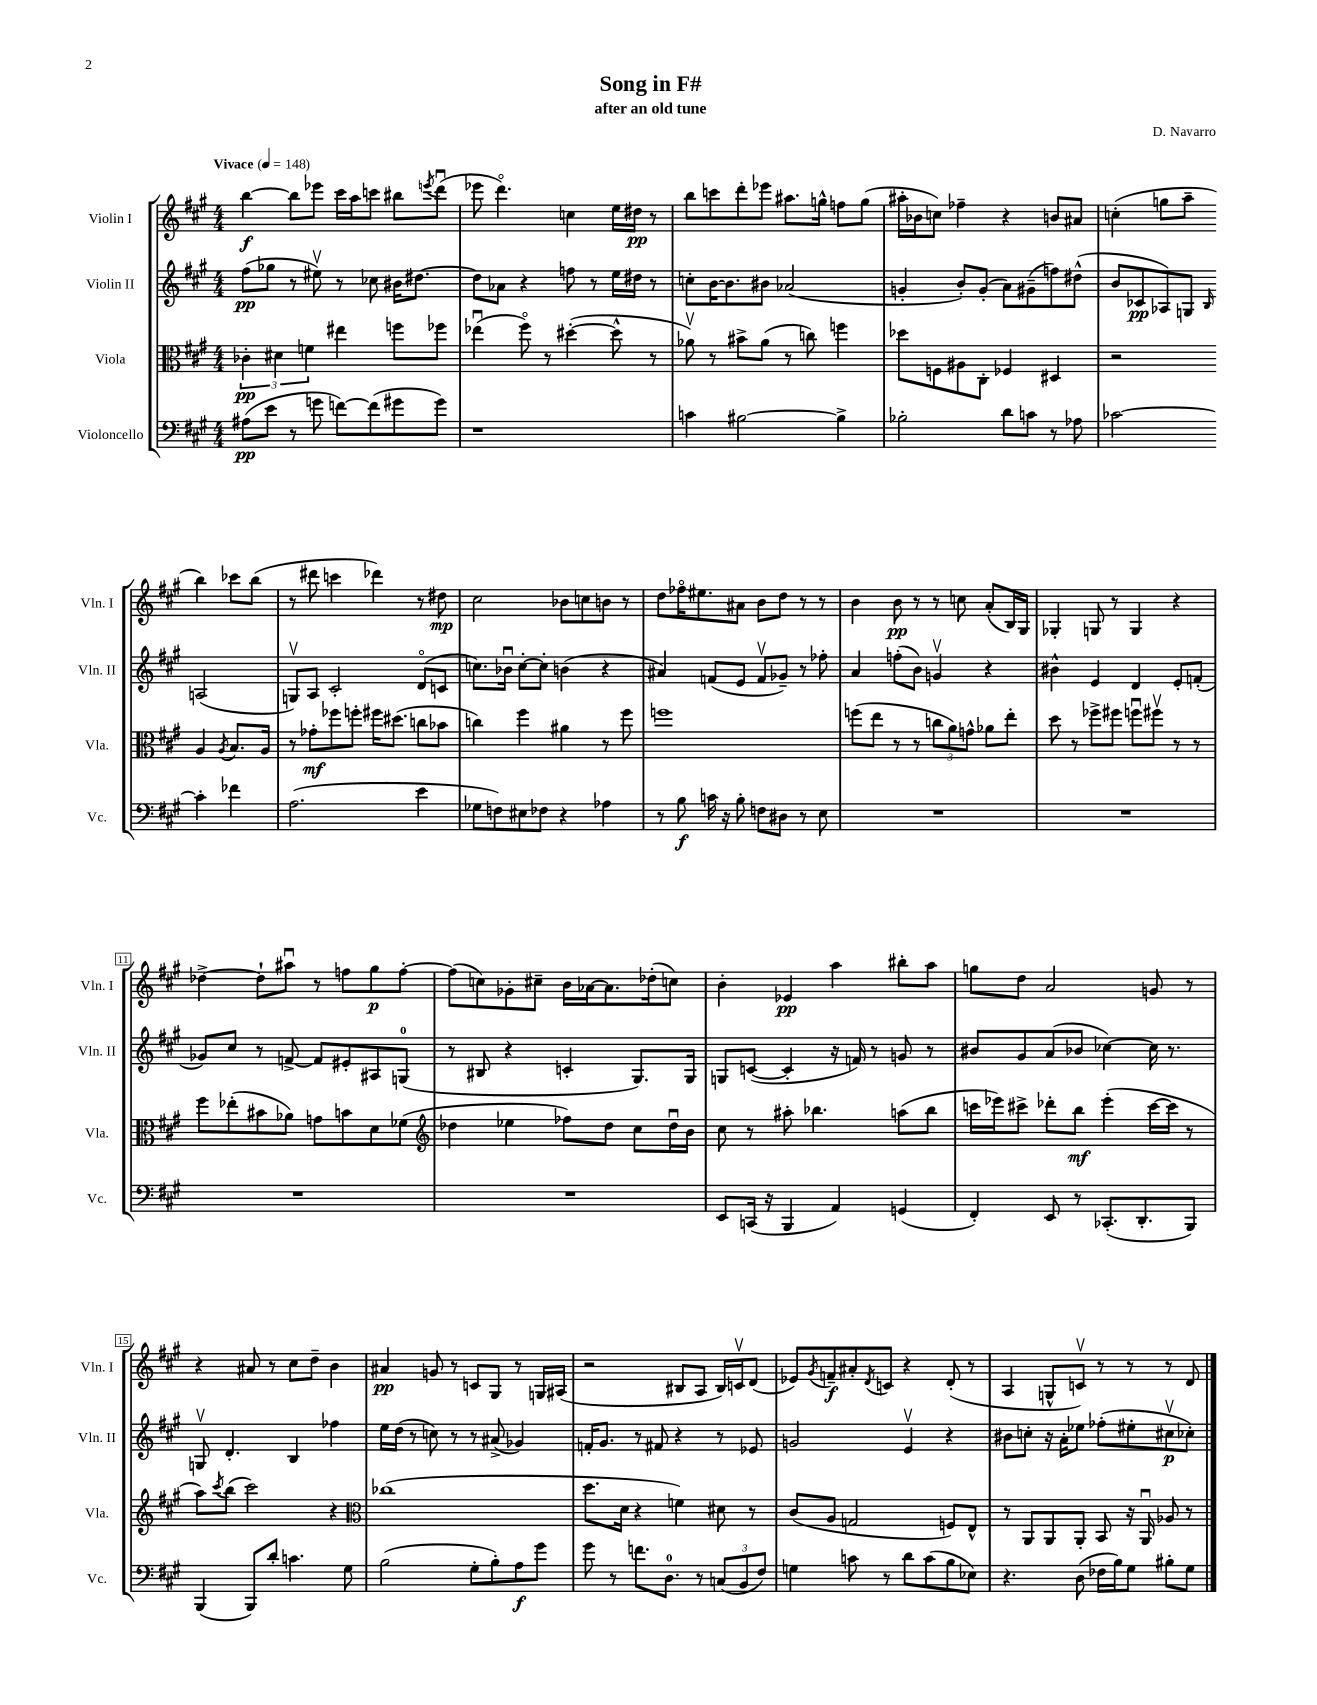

**kern	**kern	**kern	**kern
*staff4	*staff3	*staff2	*staff1
*clefF4	*clefC3	*clefG2	*clefG2
*k[f#c#g#]	*k[f#c#g#]	*k[f#c#g#]	*k[f#c#g#]
*M4/4	*M4/4	*M4/4	*M4/4
*MM148	*MM148	*MM148	*MM148
(8A#	6c-'	(8ff#	[4bb
8e	.	8gg-	.
.	6d#	.	.
8r	.	8r	8bb]
.	6f	.	.
8g	.	8ee#v)	8eee-
[8f)	4ee#	8r	16ccc#
.	.	.	16aa
(8f]	.	8cc-	8ccc
8g#	8ff	16b#	8bb#
.	.	[8.dd#	.
.	.	.	8qeee
8g#)	8ff-	.	(8dddu
=	=	=	=
1r	(4ee-u	8dd#]	8eee-
.	.	8a-	4.dddo)
.	8ff#o)	4r	.
.	8r	.	.
.	([4dd#'	8ff	4cc
.	.	8r	.
.	8dd#^^]	16ee	16ee
.	.	16dd#	16dd#
.	8r	8r	8r
=	=	=	=
4c	8a-v)	8cc'	8bb
.	8r	[16b	8ccc
.	.	8.b]	.
[2B#	8b#^	.	8ddd'
.	(8a-	8b#	8eee-
.	8r	(2a-	8.aa#
.	8cc)	.	.
.	.	.	16gg^^
4B#^]	4ff	.	8ff
.	.	.	(8gg
=	=	=	=
2B-'	8dd-	4g'	16aa#'
.	.	.	16b-
.	8F	.	8cc)
.	8A#	8b')	4ff-~
.	8C#'	(8g'	.
8d	4F-	8a)	4r
8c	.	(8g#~	.
8r	4D#	8ff)	8b
8A-	.	(8dd#^^	8a#
=	=	=	=
[2c-	2r	8b	(4cc'
.	.	8c-	.
.	.	8A-)	8gg
.	.	8G	8aa~
.	.	16qqB	.
4c-']	4A	(2A	4bb)
.	8qA	.	.
4f-	8.B	.	8ccc-
.	.	.	(8bb
.	16A	.	.
=	=	=	=
(2.A	8r	8Gv)	8r
.	8g-'	8A	8ddd#
.	8ff-	2c#'	4ccc
.	8ff'	.	.
.	16ff#	.	4ddd-)
.	(8.dd#	.	.
4e	8cc	(8do	8r
.	8b-	8c	8dd#
=	=	=	=
8G-	4cc)	8.cc)	2cc#
8F)	.	.	.
.	.	16b-u	.
8E#	4ff#	[8cc'	.
8F-	.	8cc']	.
4r	4a#	(4b	8b-
.	.	.	8cc
4A-	8r	4r	8b
.	8ff#	.	8r
=	=	=	=
8r	1ff	4a#)	8dd
8B	.	.	16ff-o
.	.	.	8.ee#
16c	.	(8f	.
16r	.	.	.
8B'	.	8e	8a#
8F	.	8fv	8b
8D#	.	8g-~)	8dd
8r	.	8r	8r
8E	.	8ff-'	8r
=	=	=	=
1r	(8ff	4a	4b
.	8ee	.	.
.	8r	(8ff'	8b
.	8r	8b)	8r
.	12cc	4gv	8r
.	12a)	.	.
.	.	.	8cc
.	12g^^	.	.
.	8a-	4r	(8a'
.	8ee'	.	16B)
.	.	.	16G#
=	=	=	=
1r	8dd	4b#^^	4G-'
.	8r	.	.
.	8ff-^	4e	8G
.	8ff#	.	8r
.	8ffu	4d	4G
.	8ff#v	.	.
.	8r	8e'	4r
.	8r	(8f'	.
=	=	=	=
1r	8ff#	8g-)	[4dd-^
.	(8ee-'	8cc#	.
.	8b#	8r	8dd-`]
.	8a-)	[8f^	8aa#u
.	8g	8f]	8r
.	8b	8e#'	8ff
.	8d	8A#	8gg#
.	(8f-	(8G	[8ff'
=	=	=	=
*	*clefG2	*	*
1r	4dd-	8r	(8ff]
.	.	8B#	8cc)
.	4ee-	4r	8g-'
.	.	.	8cc#~
.	8ff-)	4c'	16b
.	.	.	[16a-
.	8dd-	.	8.a-]
.	8cc#	8.G#)	.
.	.	.	(16dd-'
.	16dd-u	.	8cc)
.	16b	16G#	.
=	=	=	=
8EE	8cc#	8G	4b'
(16CC	8r	([8c	.
16r	.	.	.
4BBB	8aa#'	4c']	4e-
.	4.bb-	.	.
4AA)	.	16r	4aa
.	.	16f)	.
.	.	8r	.
(4GG	(8aa	8g	8bb#'
.	8bb-	8r	8aa
=	=	=	=
4FF#')	16ccc	8b#	8gg
.	16eee-)	.	.
.	8ccc#^	8g#	8dd
8EE	8ddd-'	(8a	2a
8r	8bb	8b-	.
(8.CC-'	(4eee-'	[4cc-)	.
8.DD'	.	.	.
.	[16ccc#	16cc-]	8g
.	16ccc#]	8.r	.
8BBB)	8r	.	8r
=	=	=	=
(4BBB	8aa)	8Gv	4r
.	8qccc#	.	.
.	(8bb	4.d'	.
8BBB)	2ccc#)	.	8a#
8d'	.	.	8r
4.c	.	4B	8cc#
.	.	.	8dd~
.	4r	4ff-	4b
8G#	.	.	.
=	=	=	=
*	*clefC3	*	*
(2B	(1cc-	16ee	4a#
.	.	(16dd	.
.	.	8r	.
.	.	8cc)	8g
.	.	8r	8r
8G#'	.	8r	8c
8B')	.	(8a#^	8G#
8A	.	4g-)	8r
8g#	.	.	16G
.	.	.	(16A#
=	=	=	=
8g#	8.dd	16f'	2r
.	.	8.g#	.
8r	.	.	.
.	16d	.	.
8.f	4r	8r	.
.	.	8f#	.
8.D	.	.	.
.	4f)	4r	8B#
8r	.	.	8A
(12C	8d#	8r	16B#)
.	.	.	16cv
12BB	.	.	.
.	8r	8e-	(8d
12F#)	.	.	.
=	=	=	=
4G	(8c#	2g	8e-)
.	.	.	8qg#
.	8A	.	8f~
8c	2G	.	8a#'
.	.	.	8qd
8r	.	.	8c
8d	.	4ev	4r
(8c	.	.	.
8B	8F)	4r	(8d'
8E-)	8E^^	.	8r
=	=	=	=
4.r	8r	8b#	4A
.	8AA	8cc'	.
.	8AA	16r	8G^^
.	.	16a'	.
(8D	8AA'	8ee-	8cv)
16F-	8BB	(8ff-'	8r
16B)	.	.	.
8G#	16r	8ee#'	8r
.	16AAu	.	.
8B#'	8A-	8cc#v	8r
8G#	8r	8cc-')	8d
==	==	==	==
*-	*-	*-	*-
